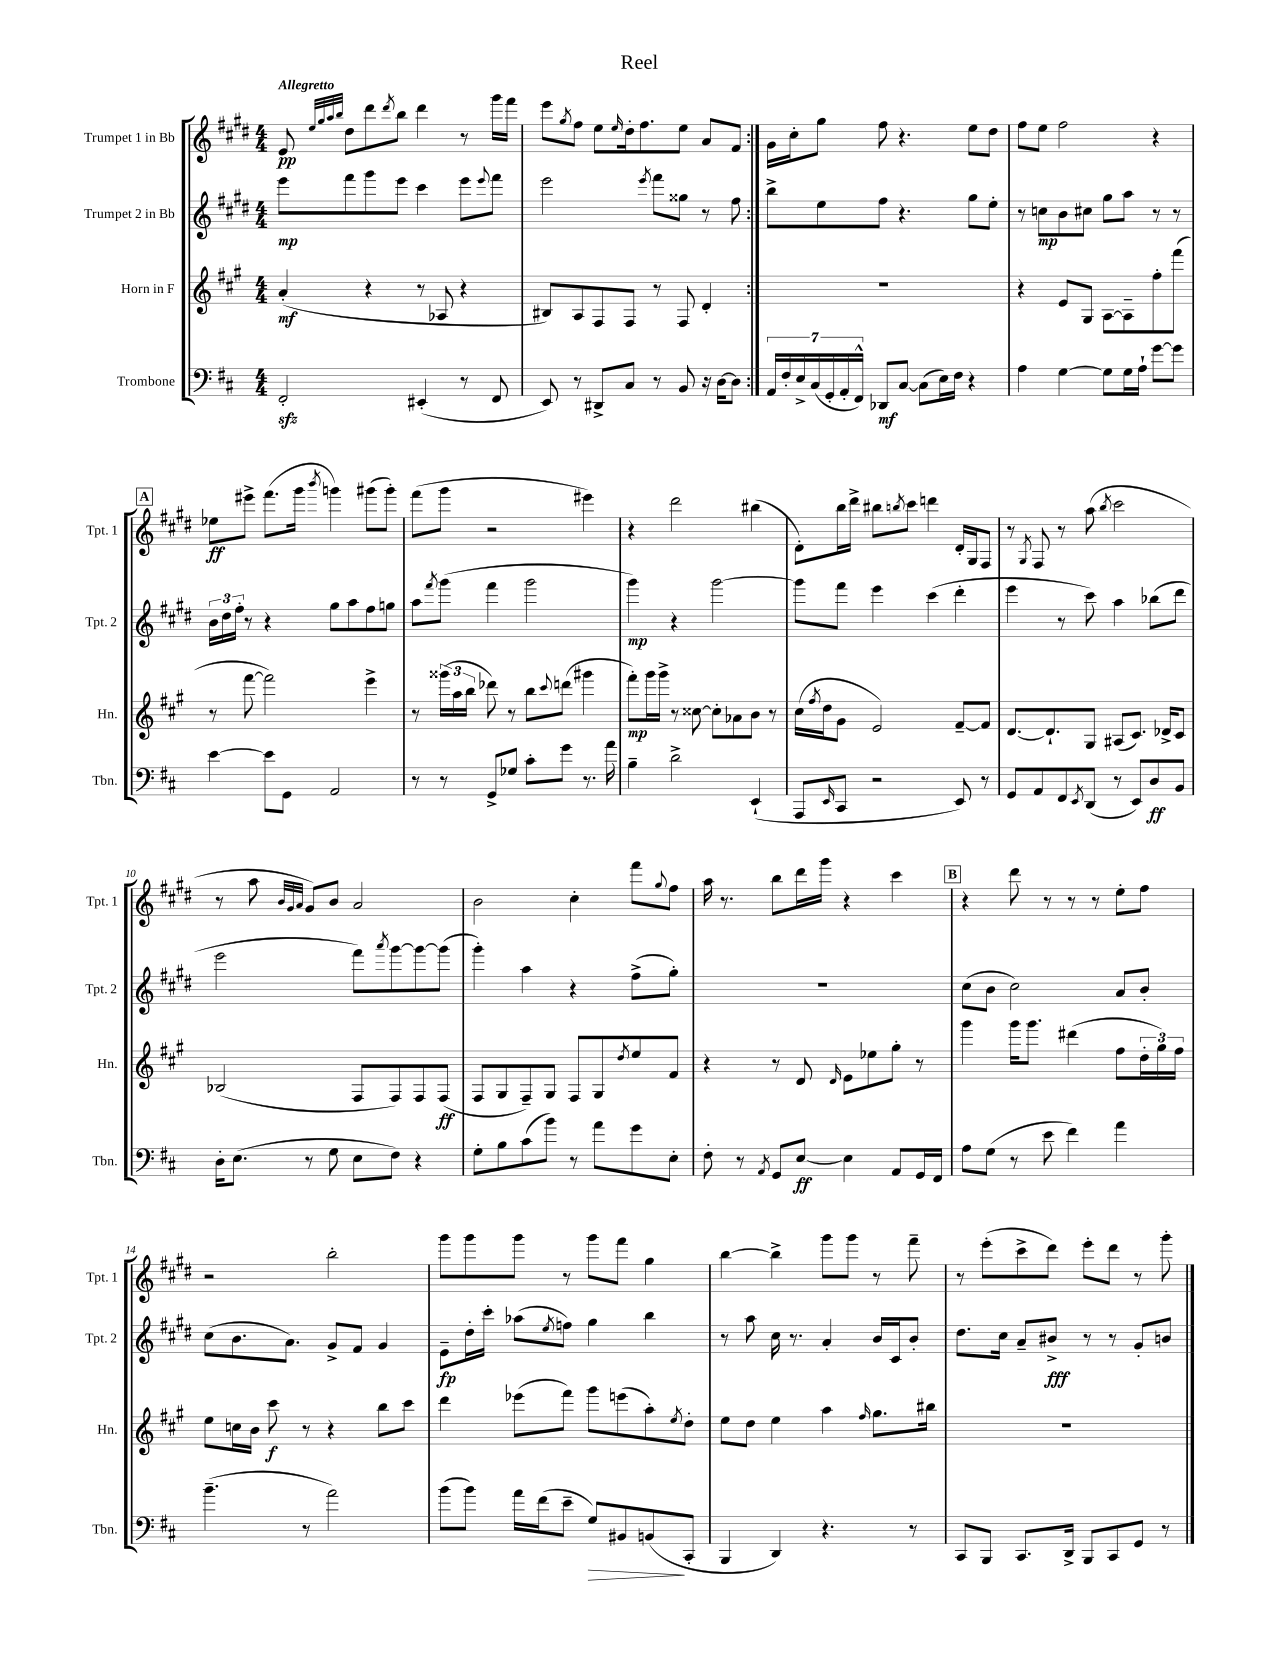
\header { title = "Reel" }
<<
\new StaffGroup <<
\new Staff = "s0" \with { instrumentName = "Trumpet 1 in Bb" shortInstrumentName = "Tpt. 1" } {
    \clef treble \key e \major \numericTimeSignature \time 4/4 \tempo "Allegretto"
    \repeat volta 2 { e'8\pp \grace { e''32 gis''32 a''32 b''32 } dis''8 dis'''8 \acciaccatura { dis'''8 } b''8 dis'''4 r8 gis'''16 fis'''16 |
    e'''8 \acciaccatura { gis''8 } fis''8 e''8 \grace { e''16 } dis''16-. fis''8. e''8 a'8 fis'8 | }
    gis'16 cis''16-. gis''8 fis''8 r4. e''8 dis''8 |
    fis''8 e''8 fis''2 r4 |
    \mark \markup { \box "A" } ees''8\ff eis'''8-> fis'''8.( gis'''16 \acciaccatura { b'''8 } g'''4) gis'''8( gis'''8-.) |
    fis'''8( gis'''8 r2 eis'''4) |
    r4 dis'''2 bis''4( |
    dis'8-.) b''16 dis'''16-> bis''8 \acciaccatura { b''8 } cis'''8 d'''4 dis'16-. gis16 fis8 |
    r8 \acciaccatura { gis8 } fis8 r8 a''8( \acciaccatura { b''8 } cis'''2 |
    r8 a''8 \grace { b'32 gis'32 a'32 } gis'8) b'8 a'2 |
    b'2 cis''4-. fis'''8 \appoggiatura { gis''8 } fis''8 |
    a''16 r8. b''8 dis'''16 gis'''16 r4 cis'''4 |
    \mark \markup { \box "B" } r4 dis'''8 r8 r8 r8 e''8-. fis''8 |
    r2 b''2-. |
    gis'''8 gis'''8 gis'''8 r8 gis'''8 fis'''8 gis''4 |
    b''4~ b''4-> gis'''8 gis'''8 r8 fis'''8-- |
    r8 e'''8-.( cis'''8-> dis'''8) e'''8-. dis'''8 r8 gis'''8-. \bar "|." |
}
\new Staff = "s1" \with { instrumentName = "Trumpet 2 in Bb" shortInstrumentName = "Tpt. 2" } {
    \clef treble \key e \major \numericTimeSignature \time 4/4
    \repeat volta 2 { e'''8\mp fis'''8 gis'''8 e'''8 cis'''4 e'''8 \appoggiatura { e'''8 } fis'''8 |
    e'''2 \acciaccatura { e'''8 } fis'''8 gisis''8 r8 fis''8 | }
    b''8-> e''8 fis''8 r4. gis''8 e''8-. |
    r8 c''8\mp b'8 cis''8 gis''8 a''8 r8 r8 |
    \mark \markup { \box "A" } \tuplet 3/2 { b'16 dis''16 fis''16-. } r8 r4 gis''8 a''8 fis''8 g''8 |
    a''8 \acciaccatura { fis'''8 } gis'''8( fis'''4 gis'''2 |
    gis'''4\mp) r4 gis'''2~ |
    gis'''8 fis'''8 e'''4 cis'''4( dis'''4-. |
    e'''4 r8 cis'''8) a''4 bes''8( dis'''8 |
    e'''2 fis'''8) \acciaccatura { a'''8 } gis'''8~ gis'''8~ gis'''8( |
    gis'''4-.) a''4 r4 fis''8->( gis''8-.) |
    R1 |
    \mark \markup { \box "B" } cis''8( b'8 cis''2) a'8 b'8-. |
    cis''8( b'8. a'8.) gis'8-> fis'8 gis'4 |
    e'8--\fp dis''16-. cis'''16-. aes''8( \acciaccatura { e''8 } f''8) gis''4 b''4 |
    r8 a''8 cis''16 r8. a'4-. b'16 cis'16 b'8-. |
    dis''8. cis''16 a'8-- bis'8->\fff r8 r8 gis'8-. b'8 \bar "|." |
}
\new Staff = "s2" \with { instrumentName = "Horn in F" shortInstrumentName = "Hn." } {
    \clef treble \key a \major \numericTimeSignature \time 4/4
    \repeat volta 2 { a'4-.\mf( r4 r8 aes8 r4 |
    bis8) a8 fis8 fis8 r8 fis8 d'4-. | }
    R1 |
    r4 e'8 gis8 a8~ a8-- fis''8-. fis'''8( |
    \mark \markup { \box "A" } r8 fis'''8~ fis'''2) e'''4-> |
    r8 \tuplet 3/2 { gisis'''16( a''16 b''16 } des'''8) r8 b''8 \appoggiatura { cis'''8 } d'''8( gis'''4 |
    fis'''8-.\mp) gis'''16 gis'''16-> r8 cisis''8~ cisis''8-. aes'8 b'8 r8 |
    cis''16( \acciaccatura { fis''8 } d''16 gis'8 e'2) fis'8~-- fis'8 |
    d'8.~ d'8.-! gis8 ais8( cis'8.) des'16-> cis'8 |
    bes2( fis8 fis8) fis8 fis8\ff( |
    fis8 gis8 fis8--) gis8 fis8 gis8 \acciaccatura { d''8 } e''8 fis'8 |
    r4 r8 d'8 \grace { d'16 } e'8 ees''8 gis''8-. r8 |
    \mark \markup { \box "B" } gis'''4 gis'''16 gis'''8. dis'''4( fis''8 \tuplet 3/2 { d''16-. gis''16) fis''16 } |
    e''8 c''16 b'16 cis'''8\f r8 r4 b''8 cis'''8 |
    d'''4 ees'''8( fis'''8) gis'''8 e'''8( a''8-.) \acciaccatura { e''8 } d''8-. |
    e''8 d''8 e''4 a''4 \grace { fis''16 } gis''8. bis''16 |
    R1 \bar "|." |
}
\new Staff = "s3" \with { instrumentName = "Trombone" shortInstrumentName = "Tbn." } {
    \clef bass \key d \major \numericTimeSignature \time 4/4
    \repeat volta 2 { fis,2-.\sfz eis,4-.( r8 fis,8 |
    e,8) r8 dis,8-> cis8 r8 b,8 r16 d16~ d8 | }
    \tuplet 7/4 { a,16 fis16-. e16-> cis16( g,16-. a,16-. fis,16-^) } des,8\mf cis8~ cis8( e16) fis16 r4 |
    a4 g4~ g8 g16 a16-! g'8~ g'8 |
    \mark \markup { \box "A" } e'4~ e'8 g,8 a,2 |
    r8 r8 g,8-> ges8 cis'8-. g'8 r8. a'16 |
    b4-- d'2-> e,4-!( |
    a,,8 \grace { e,16 } cis,8 r2 e,8) r8 |
    g,8 a,8 fis,8 \acciaccatura { e,8 } d,8( r8 e,8) d8\ff b,8 |
    d16-. e8.( r8 g8 e8 fis8) r4 |
    g8-. b8 cis'8( b'8) r8 a'8 g'8 e8-. |
    fis8-. r8 \acciaccatura { a,8 } g,8 e8~\ff e4 a,8 g,16 fis,16 |
    \mark \markup { \box "B" } a8 g8( r8 e'8 fis'4) a'4 |
    b'4.--( r8 a'2) |
    b'8( b'8) a'16 fis'16( e'8-- g8\>) bis,8 b,8\!( cis,8-. |
    b,,4 d,4) r4. r8 |
    cis,8 b,,8 cis,8. d,16-> b,,8 cis,8 g,8 r8 \bar "|." |
}
>>
>>
